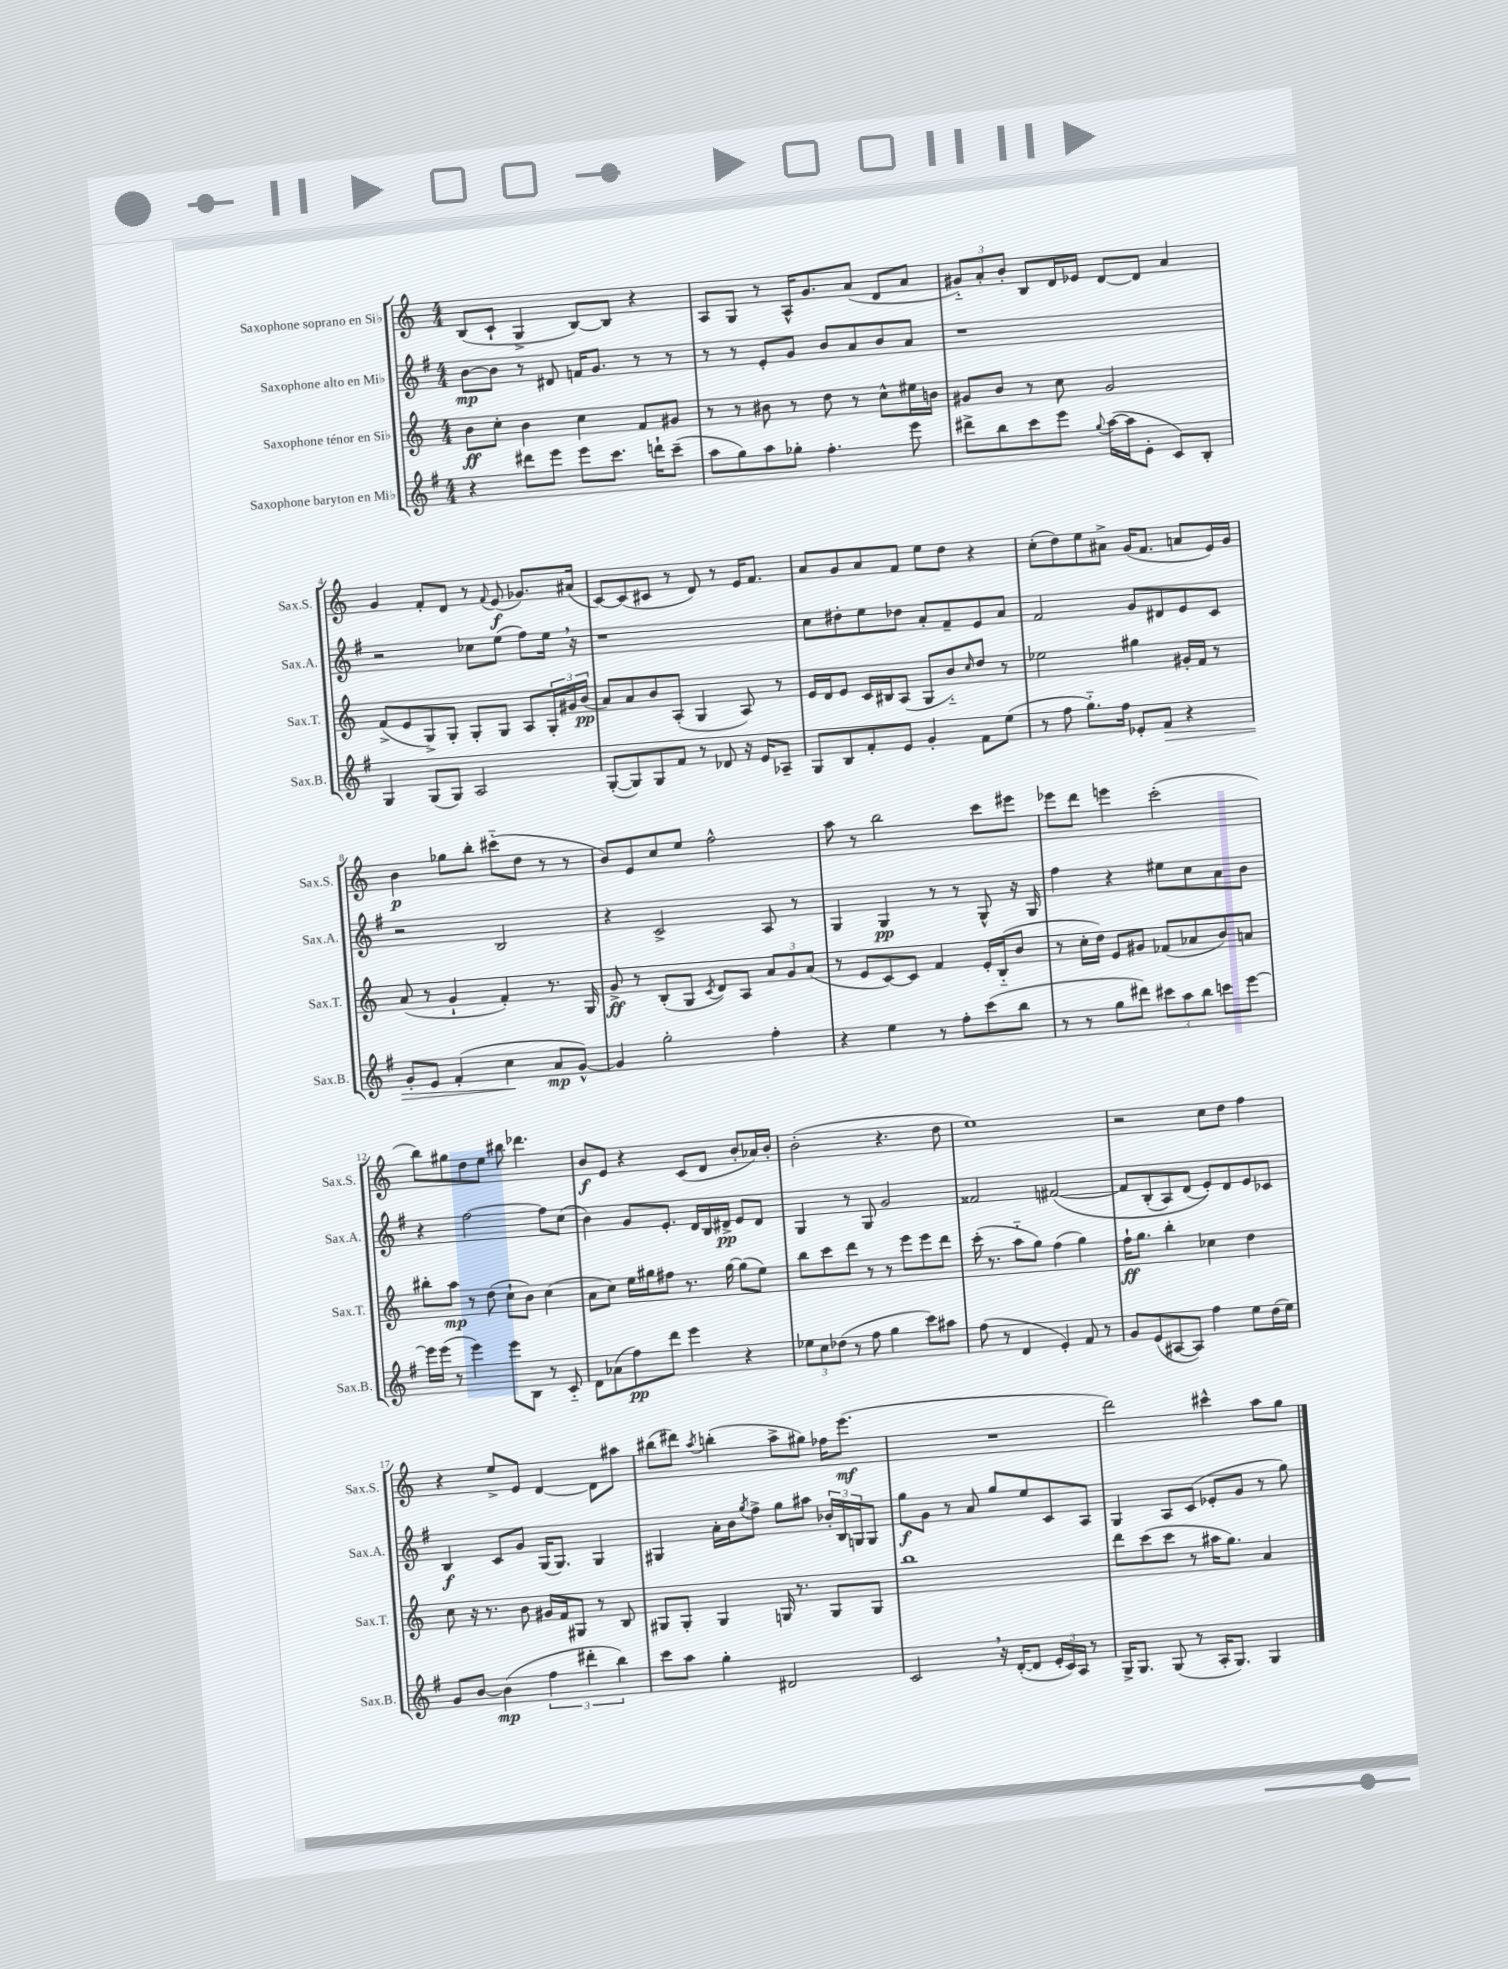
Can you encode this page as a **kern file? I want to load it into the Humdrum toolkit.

**kern	**dynam	**kern	**dynam	**kern	**dynam	**kern	**dynam
*part4	*part4	*part3	*part3	*part2	*part2	*part1	*part1
*staff4	*staff4	*staff3	*staff3	*staff2	*staff2	*staff1	*staff1
*I"Saxophone baryton en Mi♭	*	*I"Saxophone ténor en Si♭	*	*I"Saxophone alto en Mi♭	*	*I"Saxophone soprano en Si♭	*
*I'Sax.B.	*	*I'Sax.T.	*	*I'Sax.A.	*	*I'Sax.S.	*
*clefG2	*	*clefG2	*	*clefG2	*	*clefG2	*
*k[f#]	*	*k[]	*	*k[f#]	*	*k[]	*
*M4/4	*	*M4/4	*	*M4/4	*	*M4/4	*
=1	=1	=1	=1	=1	=1	=1	=1
4r	.	8b\L	ff	[8b\L	mp	(8B/L	.
.	.	8cc'\J	.	8b\J]	.	8c`/J	.
8ddd#X\L	.	4b\	.	8r	.	4G^/	.
8eee\J	.	.	.	8d#X/	.	.	.
8eee\L	.	4cc\	.	16fn/KL	.	[8B/L)	.
.	.	.	.	8.g/J	.	.	.
8.ccc\J	.	.	.	.	.	8B/J]	.
.	.	8f/L	.	8r	.	4r	.
16dddn`\KL	.	.	.	.	.	.	.
(8ccc~\J	.	8g#X/J	.	8r	.	.	.
=2	=2	=2	=2	=2	=2	=2	=2
8aa\L	.	8r	.	8r	.	8A/L	.
8gg\)	.	8r	.	8r	.	8G/J	.
8aa\	.	8b#X\	.	8e'/L	.	8r	.
8gg-X'\J	.	8r	.	8g/J	.	16A^^/KL	.
.	.	.	.	.	.	8.g/	.
4.ff#'\	.	8dd\	.	8b/L	.	.	.
.	.	8r	.	8a/	.	(8a/J	.
.	.	8cc^^\L	.	8b/	.	8d/L	.
8eee\	.	16ee#X\L	.	8a/J	.	8a/J	.
.	.	16bn\JJ	.	.	.	.	.
=3	=3	=3	=3	=3	=3	=3	=3
8ddd#X^\L	.	8g#X/L	.	1r	.	12g#X/L)	.
.	.	.	.	.	.	12a'/	.
8bb\	.	8b/J	.	.	.	.	.
.	.	.	.	.	.	12b'/J	.
8ccc\	.	8r	.	.	.	8B/L	.
8eee\J	.	8cc\	.	.	.	16d/L	.
.	.	.	.	.	.	16e-X/JJ	.
8qqgg/	.	.	.	.	.	.	.
([16aa\LL	.	2g#/	.	.	.	[8d/L	.
16aa\J]	.	.	.	.	.	.	.
8e'\J	.	.	.	.	.	8d/J]	.
8c/L)	.	.	.	.	.	4a/	.
8B'/J	.	.	.	.	.	.	.
!!LO:LB:g=z
=4	=4	=4	=4	=4	=4	=4	=4
4G/	.	(8f^/L	.	2r	.	4g/	.
.	.	8e/	.	.	.	.	.
(8G/L	.	8G^/)	.	.	.	8f'/L	.
8G/J)	.	8G'/J	.	.	.	8d/J	.
2A/	.	8G'/L	.	8cc-X\L	.	8r	.
.	.	.	.	.	.	8qqf/	.
.	.	8G/J	.	(8ee\J	.	(8e/	f
.	.	8A/L	.	8ff#\L)	.	8.g-X/L)	.
.	.	24G'/L	.	16ee,\Jk	.	.	.
.	.	24g#X/	.	.	.	.	.
.	.	.	.	16r	.	(16a#X/Jk	.
.	.	(24b/JJ	pp	.	.	.	.
=5	=5	=5	=5	=5	=5	=5	=5
([8G'/L	.	8a/L)	.	1r	.	[8c/L)	.
8G/])	.	8a/	.	.	.	(8c/]	.
8G/	.	8b/	.	.	.	8c#X/J	.
8f#/J	.	(8A'/J	.	.	.	8r	.
8r	.	4G/	.	.	.	8d/)	.
8d-X/	.	.	.	.	.	8r	.
16r	.	8A/)	.	.	.	16e/KL	.
16e/KL	.	.	.	.	.	8.f/J	.
8A-X~/J	.	8r	.	.	.	.	.
=6	=6	=6	=6	=6	=6	=6	=6
8G/L	.	16e/LL	.	8cc\L	.	8a/L	.
.	.	16d/J	.	.	.	.	.
8B/	.	8e/J	.	8dd#X'\	.	8g/	.
8f#'/	.	16c/LL	.	8ee\	.	8a/	.
.	.	16B#X/J	.	.	.	.	.
8e/J	.	(8A/J	.	8dd-X\J	.	8f/J	.
4g'/	.	8G/L	.	8a'/L	.	8ee\L	.
.	.	8b/)	.	8f#~/	.	8dd\J	.
.	.	16qqcc/	.	.	.	.	.
8f#\L	.	8dd/J	.	8e/	.	4r	.
(8ee\J	.	8r	.	8a/J	.	.	.
=7	=7	=7	=7	=7	=7	=7	=7
8r	.	2ee-X\	.	2f#/	.	(8cc'\L	.
8ff#\	.	.	.	.	.	8dd\)	.
8.gg\L)	.	.	.	.	.	8ee\	.
.	.	.	.	.	.	8a#X^\J	.
16ff#\Jk	.	.	.	.	.	.	.
8e-X'/L	.	4gg#X\	.	8g/L	.	(16g/KL	.
.	.	.	.	.	.	8.f/J	.
!	!LO:HP:b	!	!	!	!	!	!
8f#/J	>	.	.	8d#X/	.	.	.
4r	.	16g#X'/LL	.	8e/	.	8an/L	.
.	.	16f/JJ	.	.	.	.	.
.	.	8r	.	8c/J	.	16e/L)	.
.	.	.	.	.	.	16g/JJ	.
!!LO:LB:g=z
=8	=8	=8	=8	=8	=8	=8	=8
8g'/L	.	(8a/	.	2r	.	4b\	p
8e/J	.	8r	.	.	.	.	.
(4f#'/	.	4g`/	.	.	.	8gg-X\L	.
.	.	.	.	.	.	8bb'\J	.
4cc\	.	4f'/)	.	2B/	.	(8ccc#X\L	.
.	.	.	.	.	.	8dd\J	.
8a/L	] mp	8.r	.	.	.	8r	.
[8g^^/J)	.	.	.	.	.	8r	.
.	.	16G/	.	.	.	.	.
=9	=9	=9	=9	=9	=9	=9	=9
4g/]	.	8g^/	ff	4r	.	8b/L)	.
.	.	8r	.	.	.	8e/	.
2gg'\	.	(8B'/L	.	2c^/	.	8cc/	.
.	.	8G/J	.	.	.	8ee/J	.
.	.	8qc/	.	.	.	.	.
.	.	8d/L)	.	.	.	2ff^^\	.
.	.	8A/J	.	.	.	.	.
4ff#'\	.	12a/L	.	8A/	.	.	.
.	.	12g/	.	.	.	.	.
.	.	.	.	8r	.	.	.
.	.	(12a/J	.	.	.	.	.
=10	=10	=10	=10	=10	=10	=10	=10
4r	.	8r	.	4G/	.	8aa\	.
.	.	8e/L	.	.	.	8r	.
4ee\	.	[8c/)	.	4G/	pp	2bb\	.
.	.	8c/J]	.	.	.	.	.
8r	.	4f/	.	8r	.	.	.
8ff#'\L	.	.	.	8r	.	.	.
(8ccc\	.	16e'/LL	.	8G^^/	.	8ccc\L	.
.	.	(16B/J	.	.	.	.	.
8bb\J	.	8b/J	.	16r	.	8eee#X\J	.
.	.	.	.	16G/	.	.	.
=11	=11	=11	=11	=11	=11	=11	=11
8r	.	8r	.	4ff#\	.	8eee-X\L	.
8r	.	16cc'\LL	.	.	.	8ddd\J	.
.	.	16dd\JJ)	.	.	.	.	.
8gg\L	.	8e/L	.	4r	.	4eeen\	.
8ddd#X\J)	.	8g#X/J	.	.	.	.	.
12ccc#X\L	.	(8f-X/L	.	8ee#X\L	.	(2ccc'\	.
12aa\	.	.	.	.	.	.	.
.	.	8a-X/	.	8cc\	.	.	.
12bb\J	.	.	.	.	.	.	.
8cccn\L	.	8b/)	.	8a\	.	.	.
[8eee\J	.	8an/J	.	8b\J	.	.	.
!!LO:LB:g=z
=12	=12	=12	=12	=12	=12	=12	=12
16eee\LL]	.	8bb#X'\L	.	4r	.	8bb\L)	.
(16eee\JJ	.	.	.	.	.	.	.
8r	.	8aa\J	mp	.	.	8gg#X\	.
4eee\)	.	8r	.	[2ff#\	.	8dd\	.
.	.	(8dd\	.	.	.	8ee\J	.
8eee\L	.	8cc`\L	.	.	.	8bb#X\	.
8B\J	.	8b\J)	.	.	.	4.ddd-X\	.
8r	.	(4cc\	.	8ff#\L]	.	.	.
8c/	.	.	.	(8cc\J	.	.	.
=13	=13	=13	=13	=13	=13	=13	=13
8d\L	.	8a\L	.	4b\)	.	8b/L	f
(8a-X\	.	8cc\J)	.	.	.	8e/J	.
8ff#\)	pp	16ee\LL	.	8g/L	.	4r	.
.	.	16gg#X\J	.	.	.	.	.
8ddd\J	.	8ff#X\J	.	8.e'/J	.	.	.
4eee\	.	8.r	.	.	.	(8c/L	.
.	.	.	.	16d/LL	.	.	.
.	.	.	.	16B/	.	8d/J	.
.	.	[16gg#\	.	16d#X^/JJ	pp	.	.
4r	.	(8gg#\L]	.	8e/L	.	8b'/L	.
.	.	8ee\J)	.	8d#/J	.	16a-X/L)	.
.	.	.	.	.	.	16b'/JJ	.
=14	=14	=14	=14	=14	=14	=14	=14
12ee-X\L	.	8bb\L	.	4G/	.	(2b'\	.
12cc\	.	.	.	.	.	.	.
.	.	8ccc\	.	.	.	.	.
(12dd-X\J	.	.	.	.	.	.	.
8r	.	8ddd\J	.	8r	.	.	.
8ff#\	.	8r	.	8G/	.	.	.
4gg\	.	8r	.	2g/	.	4.r	.
.	.	8eee\L	.	.	.	.	.
8ccc\L)	.	8eee\	.	.	.	.	.
8aa#X\J	.	8ddd\J	.	.	.	8dd\	.
=15	=15	=15	=15	=15	=15	=15	=15
(8ff#\	.	(16ccc'\	.	2f##X/	.	1ee)	.
.	.	8.r	.	.	.	.	.
8r	.	.	.	.	.	.	.
4d/	.	8aa\L	.	.	.	.	.
.	.	8gg\J)	.	.	.	.	.
4e'/)	.	(4ff\	.	([2f#X/	.	.	.
8f#/	.	4gg\)	.	.	.	.	.
8r	.	.	.	.	.	.	.
=16	=16	=16	=16	=16	=16	=16	=16
8g/L	.	16ff`\KL	ff	8f#/L]	.	2r	.
.	.	8.gg\J	.	.	.	.	.
(8e/	.	.	.	(8B'/	.	.	.
[8A#X/	.	4bb'\	.	8A/)	.	.	.
8A#/J])	.	.	.	(8d/J	.	.	.
4ff#\	.	4cc-X\	.	8e'/L))	.	8cc\L	.
.	.	.	.	8d/	.	8dd\J	.
8ee\L	.	4dd\	.	8e/	.	4ff\	.
(16dd\L	.	.	.	8c-X/J	.	.	.
16ee\JJ)	.	.	.	.	.	.	.
!!LO:LB:g=z
=17	=17	=17	=17	=17	=17	=17	=17
8g/L	.	8cc\	.	4B/	f	4r	.
[8b/J	.	16r	.	.	.	.	.
.	.	8.r	.	.	.	.	.
(4b\]	mp	.	.	8c/L	.	8ee^/L	.
.	.	8b\	.	8g/J	.	8e/J	.
6ff#\	.	16g#X/LL	.	(16G/KL	.	[4d/	.
.	.	16f/J	.	8.G/J)	.	.	.
.	.	8G#X/J	.	.	.	.	.
6ddd#X'\	.	.	.	.	.	.	.
.	.	8r	.	4G/	.	8d\L]	.
6bb\)	.	.	.	.	.	.	.
.	.	8B/	.	.	.	8aa#X\J	.
=18	=18	=18	=18	=18	=18	=18	=18
8ccc\L	.	8G#X/L	.	4G#X/	.	(8bb#X\L	.
8aa\J	.	8G#'/J	.	.	.	8ddd#X\J)	.
.	.	.	.	.	.	8qaa/	.
4gg'\	.	4G#/	.	16a'\LL	.	(4bbn'\	.
.	.	.	.	16b\J	.	.	.
.	.	.	.	8qgg/	.	.	.
.	.	.	.	8ff#^\J	.	.	.
2d#X/	.	16Gn/	.	8gg\L	.	8aa^\L	.
.	.	8.r	.	.	.	.	.
.	.	.	.	8aa#X\J	.	8gg#X\J)	.
.	.	8G/L	.	24b-X'/LL	.	16ff-X\KL	.
.	.	.	.	24B/	.	.	.
.	.	.	.	.	.	(8.eee\J	mf
.	.	.	.	24Gn/J	.	.	.
.	.	8G/J	.	8G/J	.	.	.
=19	=19	=19	=19	=19	=19	=19	=19
2c,/	.	1bb	.	8gg\L	f	1r	.
.	.	.	.	8g\J	.	.	.
.	.	.	.	8r	.	.	.
.	.	.	.	8a/	.	.	.
16r	.	.	.	8gg/L	.	.	.
([16d'/KL	.	.	.	.	.	.	.
8d/J]	.	.	.	8ee/	.	.	.
24e'/LL	.	.	.	8c/	.	.	.
24c/)	.	.	.	.	.	.	.
24A/JJ	.	.	.	.	.	.	.
8r	.	.	.	8A/J	.	.	.
=20	=20	=20	=20	=20	=20	=20	=20
16G^/KL	.	8ddd\L	.	4G/	.	2ddd\)	.
8.G/J	.	.	.	.	.	.	.
.	.	(8ccc\	.	.	.	.	.
(8G/	.	8ccc\J	.	8A/L	.	.	.
8r	.	8r	.	(8c/J	.	.	.
16A'/KL	.	16aa#X\KL	.	8e-X'/L	.	4ccc#X^^\	.
8.G/J)	.	8.gg\J)	.	.	.	.	.
.	.	.	.	8g/J	.	.	.
4G/	.	4a/	.	8r	.	8aa\L	.
.	.	.	.	8gg\)	.	8gg\J	.
==	==	==	==	==	==	==	==
*-	*-	*-	*-	*-	*-	*-	*-
